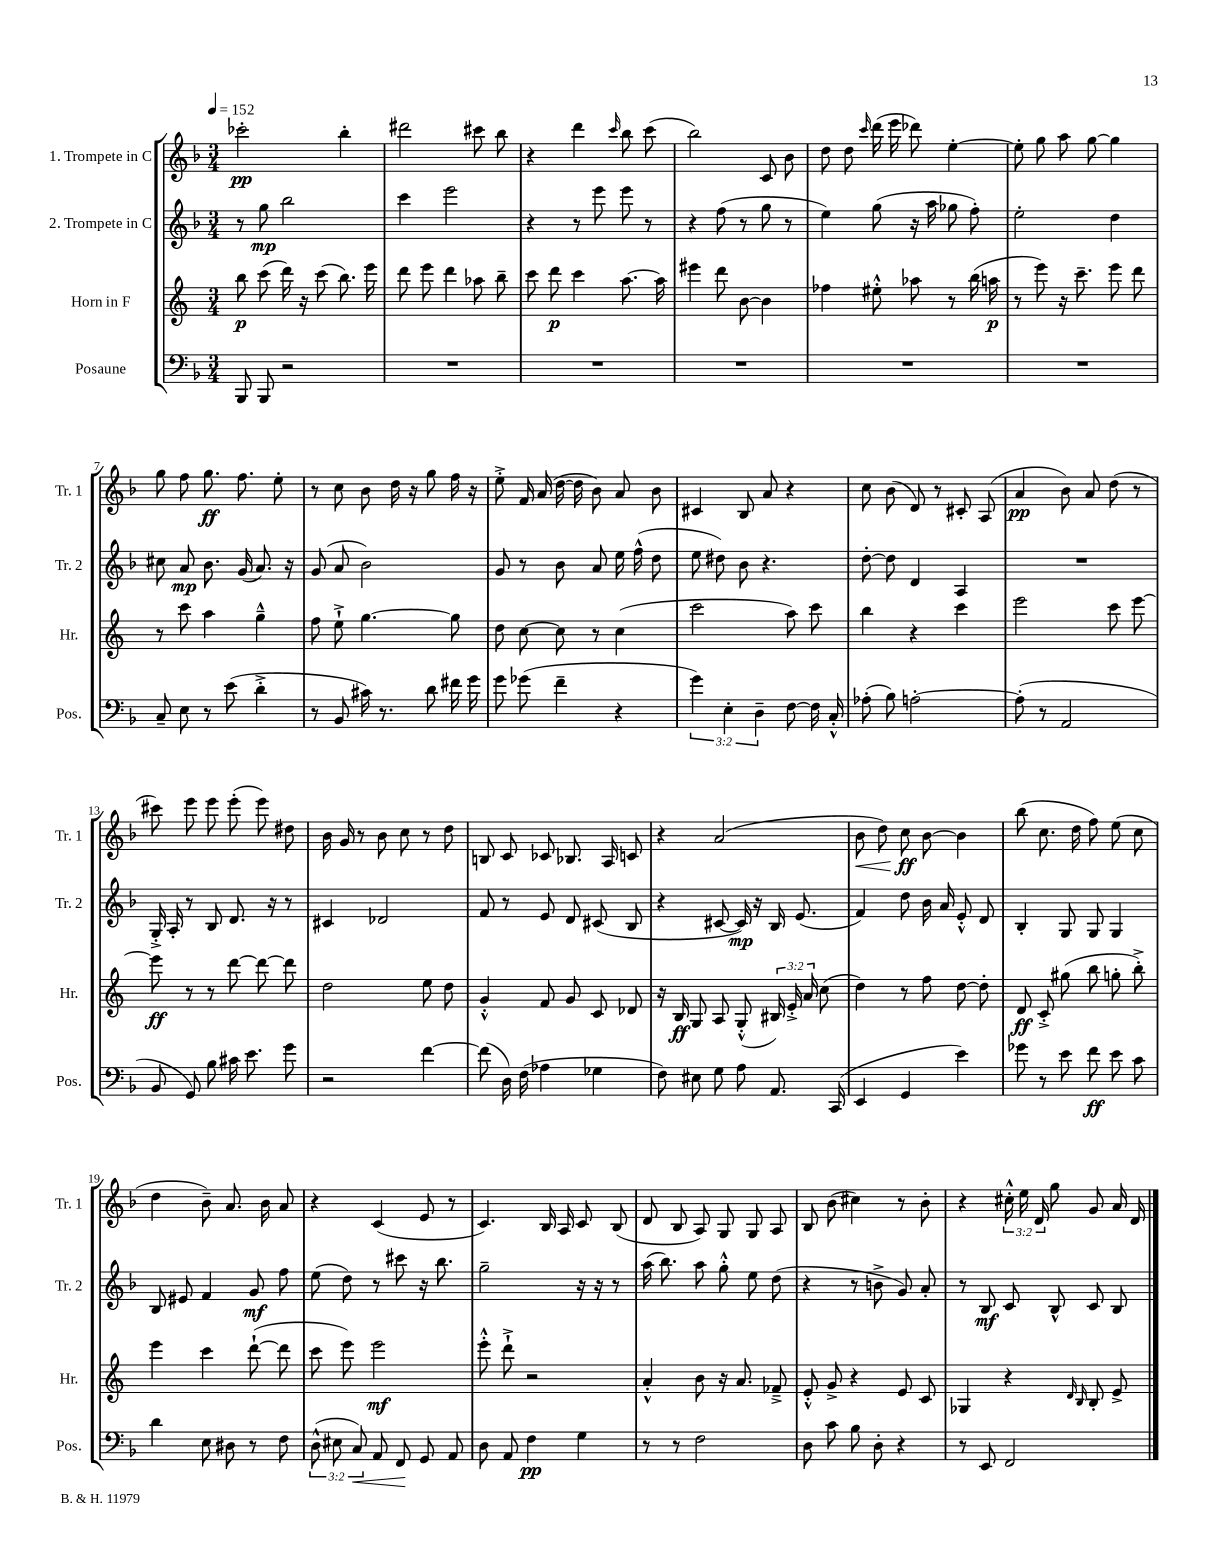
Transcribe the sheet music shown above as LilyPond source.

<<
\new StaffGroup <<
\new Staff = "s0" \with { instrumentName = "1. Trompete in C" shortInstrumentName = "Tr. 1" } {
    \clef treble \key f \major \numericTimeSignature \time 3/4 \override Staff.TupletNumber.text = #tuplet-number::calc-fraction-text \tempo 4 = 152
    \autoBeamOff ces'''2-.\pp bes''4-. |
    dis'''2 cis'''8 bes''8 |
    r4 d'''4 \grace { c'''16 } bes''8 c'''8( |
    bes''2) c'8 bes'8 |
    d''8 d''8 \grace { c'''16 } d'''16( e'''16 des'''8) e''4~-. |
    e''8-. g''8 a''8 g''8~ g''4 |
    g''8 f''8 g''8.\ff f''8. e''8-. |
    r8 c''8 bes'8 d''16 r16 g''8 f''16 r16 |
    e''8-.-> f'16 a'16( d''16~ d''16 bes'8) a'8 bes'8 |
    cis'4 bes8 a'8 r4 |
    c''8 bes'8( d'8) r8 cis'8-. a8( |
    a'4\pp bes'8) a'8 d''8( r8 |
    cis'''8) e'''8 e'''8 e'''8-.( e'''8) dis''8 |
    bes'16 g'16 r8 bes'8 c''8 r8 d''8 |
    b8 c'8 ces'8 bes8. a16 c'8 |
    r4 a'2( |
    bes'8\< d''8) c''8\ff\! bes'8~ bes'4 |
    bes''8( c''8. d''16 f''8) e''8( c''8 |
    d''4 bes'8--) a'8. bes'16 a'8 |
    r4 c'4( e'8 r8 |
    c'4.) bes16 a16 c'8 bes8( |
    d'8 bes8 a8) g8 g8 a8 |
    bes8 bes'8( cis''4) r8 bes'8-. |
    r4 \tuplet 3/2 { cis''16-.-^ e''16 d'16 } g''8 g'8 a'16 d'16 \bar "|." |
}
\new Staff = "s1" \with { instrumentName = "2. Trompete in C" shortInstrumentName = "Tr. 2" } {
    \clef treble \key f \major \numericTimeSignature \time 3/4
    \autoBeamOff r8 g''8\mp bes''2 |
    c'''4 e'''2 |
    r4 r8 e'''8 e'''8 r8 |
    r4 f''8( r8 g''8 r8 |
    e''4) g''8( r16 a''16 ges''8 f''8-.) |
    e''2-. d''4 |
    cis''8 a'8\mp bes'8. g'16( a'8.) r16 |
    g'8( a'8 bes'2) |
    g'8 r8 bes'8 a'8 e''16 f''16-^( d''8 |
    e''8 dis''8) bes'8 r4. |
    d''8~-. d''8 d'4 a4 |
    R2. |
    g16-.-> a16-. r8 bes8 d'8. r16 r8 |
    cis'4 des'2 |
    f'8 r8 e'8 d'8 cis'8( bes8 |
    r4 cis'8~ cis'16\mp) r16 bes16 e'8.( |
    f'4) d''8 bes'16 a'16 e'8-.-^ d'8 |
    bes4-. g8 g8 g4 |
    bes8 eis'8 f'4 g'8\mf f''8 |
    e''8( d''8) r8 cis'''8 r16 bes''8. |
    g''2-- r16 r16 r8 |
    a''16( bes''8.) a''8 g''8-.-^ e''8 d''8( |
    r4 r8 b'8-> g'8) a'8-. |
    r8 bes8\mf c'8 bes8-^ c'8 bes8 \bar "|." |
}
\new Staff = "s2" \with { instrumentName = "Horn in F" shortInstrumentName = "Hr." } {
    \clef treble \key c \major \numericTimeSignature \time 3/4 \override Staff.TupletNumber.text = #tuplet-number::calc-fraction-text
    \autoBeamOff b''8\p c'''8( d'''16) r16 c'''8( b''8.) e'''16 |
    d'''8 e'''8 d'''4 aes''8 b''8-- |
    c'''8 d'''8\p c'''4 a''8.~ a''16 |
    eis'''4 d'''8 b'8~ b'4 |
    fes''4 eis''8-.-^ aes''8 r8 b''16( a''16\p |
    r8 e'''8) r16 c'''8.-- e'''8 d'''8 |
    r8 c'''8 a''4 g''4---^ |
    f''8 e''8-!-> g''4.~ g''8 |
    d''8 c''8~ c''8 r8 c''4( |
    c'''2 a''8) c'''8 |
    b''4 r4 c'''4 |
    e'''2 c'''8 e'''8~ |
    e'''8\ff r8 r8 d'''8~ d'''8~ d'''8 |
    d''2 e''8 d''8 |
    g'4-.-^ f'8 g'8 c'8 des'8 |
    r16 b16\ff g8 a8 g8-.-^( \tuplet 3/2 { bis16) e'16-.-> a'16 } c''8( |
    d''4) r8 f''8 d''8~ d''8-. |
    d'8\ff c'8-.-> gis''8( b''8 g''8-. b''8-.->) |
    e'''4 c'''4 d'''8~-!( d'''8 |
    c'''8 e'''8) e'''2\mf |
    e'''8-.-^ d'''8-!-> r2 |
    a'4-.-^ b'8 r16 a'8. fes'8---> |
    e'8-.-^ g'8-> r4 e'8 c'8 |
    ges4 r4 \grace { d'16 b16 } b8-. e'8-> \bar "|." |
}
\new Staff = "s3" \with { instrumentName = "Posaune" shortInstrumentName = "Pos." } {
    \clef bass \key f \major \numericTimeSignature \time 3/4 \override Staff.TupletNumber.text = #tuplet-number::calc-fraction-text
    \autoBeamOff bes,,8 bes,,8 r2 |
    R2. |
    R2. |
    R2. |
    R2. |
    R2. |
    c8-- e8 r8 e'8( d'4-.-> |
    r8 bes,8 cis'16) r8. d'8 fis'16 g'16 |
    g'8 ges'8( f'4-- r4 |
    \tuplet 3/2 { g'4) e4-. d4-- } f8~ f16 c16-.-^ |
    aes8-.( bes8) a2~-. |
    a8-.( r8 a,2 |
    bes,8 g,8) bes8 cis'16 e'8. g'8 |
    r2 f'4~ |
    f'8( d16) f16( aes4 ges4 |
    f8) eis8 g8 a8 a,8. c,16( |
    e,4 g,4 e'4) |
    ges'8 r8 e'8 f'8\ff e'8 c'8 |
    d'4 e8 dis8 r8 f8 |
    \tuplet 3/2 { d8-^( eis8 c8\<) } a,8 f,8\! g,8 a,8 |
    d8 a,8 f4\pp g4 |
    r8 r8 f2 |
    d8 c'8 bes8 d8-. r4 |
    r8 e,8 f,2 \bar "|." |
}
>>
>>
